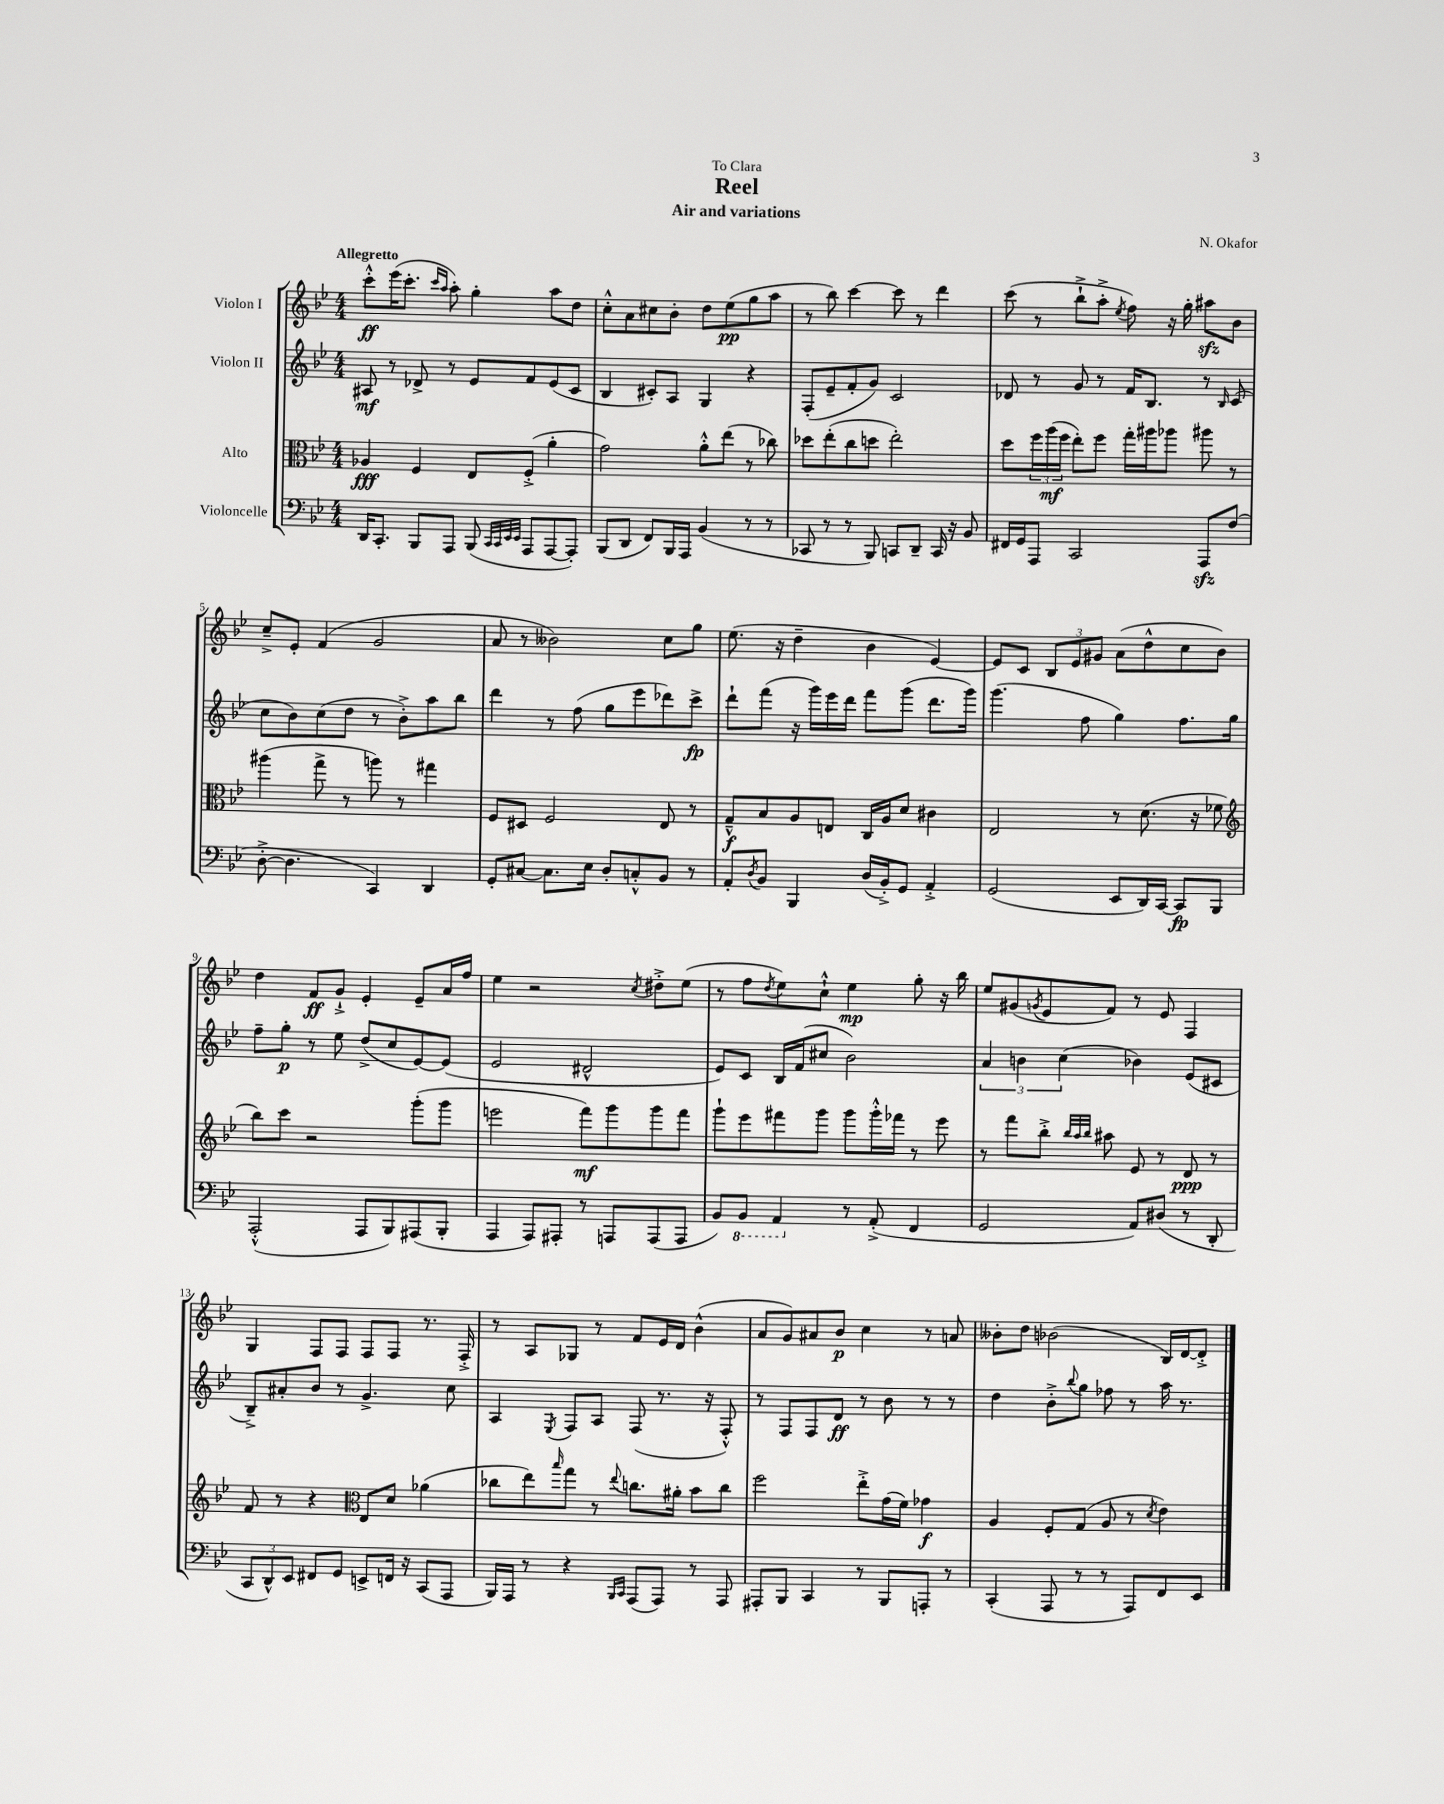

**kern	**kern	**kern	**kern
*staff4	*staff3	*staff2	*staff1
*clefF4	*clefC3	*clefG2	*clefG2
*k[b-e-]	*k[b-e-]	*k[b-e-]	*k[b-e-]
*M4/4	*M4/4	*M4/4	*M4/4
16DD	4A-	8A#	8ccc'^^
8.CC'	.	.	.
.	.	8r	(16eee-
.	.	.	8.ccc'
8BBB-	4F	8d-^	.
.	.	.	16qqccc
.	.	.	16qqaa
8AAA	.	8r	8aa')
(8BBB-	8E-	8e-	4gg'
32qqCC	.	.	.
32qqCC	.	.	.
32qqEE-	.	.	.
32qqEE-	.	.	.
8AAA	(8F'^	8f	.
[8AAA	4a'	(8e-	8aa
8AAA'])	.	8c	8dd
=	=	=	=
(8BBB-	2g)	4B-	8cc'^^
8DD	.	.	8a
8FF)	.	8c#')	8cc#
16BBB-	.	8A	8b-'
16AAA	.	.	.
(4BB-	8a'^^	4G	8dd
.	(8ee-	.	(8ee-
8r	8r	4r	8gg
8r	8cc-)	.	8aa
=	=	=	=
8CC-	8dd-	(8F'	8r
8r	(8ee-'	8e-~	8bb-)
8r	8cc	8f'	[4ccc
8BBB-)	8dd	8g)	.
8CC	2ee-')	2c	8ccc]
8DD~	.	.	8r
16CC	.	.	4ddd
16r	.	.	.
8BB-	.	.	.
=	=	=	=
16FF#	8dd	8d-	(8ccc
16GG	.	.	.
8AAA	24ff	8r	8r
.	(24aa	.	.
.	24ff	.	.
2CC	8ee-')	8g	8bb-`^
.	8ff	8r	8aa'^
.	.	.	8qee-
.	16gg'	16f	8ff)
.	16aa#	8.B-	.
.	8aa-	.	16r
.	.	.	16gg'
8AAA	8aa#	8r	8aa#
.	.	16qqB-	.
(8F	8r	(8c	8b-
=	=	=	=
[8D'^	(4aa#	8cc	8cc~^
4.D]	.	8b-)	8e-'
.	8gg^	(8cc	(4f
.	8r	8dd	.
4CC)	8aa)	8r	2g
.	8r	8b-'^)	.
4DD	4gg#	8aa	.
.	.	8bb-	.
=	=	=	=
8GG'	8F	4ddd	8a
[8C#	8D#	.	8r
8.C#]	2F	8r	2b--)
.	.	(8ff	.
16E-	.	.	.
8D'	.	8gg	.
8C'^^	.	8eee-	.
8BB-	8E-	8ddd-)	8cc
8r	8r	8ccc^	8gg
=	=	=	=
8AA'	8G~^^	8ddd`	(8.ee-
8qD	.	.	.
8BB-	8B-	(8fff	.
.	.	.	16r
4BBB-	8A	16r	4dd~
.	.	16ggg)	.
.	8E	16eee-	.
.	.	16ddd	.
(16D	16C	8fff	4b-
16BB-'^)	16A	.	.
8GG	8d	(8ggg	.
4AA'^	4c#	8.ddd	[4e-)
.	.	16ggg)	.
=	=	=	=
(2GG	2E-	(4.ggg	8e-]
.	.	.	8c
.	.	.	12B-
.	.	.	12e-
.	.	8ff	.
.	.	.	12g#
8EE-	8r	4gg)	(8a
16DD)	(8.d	.	8dd^^
[16CC	.	.	.
8CC]	.	8.ff	8cc
.	16r	.	.
8BBB-	8f-	.	8b-)
.	.	16gg	.
=	=	=	=
*	*clefG2	*	*
(2AAA'^^	8bb-)	8ff~	4dd
.	8ccc	8gg'	.
.	2r	8r	8f
.	.	8ee-	8g`^
8AAA	.	(8dd^	4e-'
8BBB-)	.	8cc	.
(8AAA#	(8ggg'	[8e-)	8e-~
8BBB-'	8ggg	(8e-]	16a
.	.	.	16ff
=	=	=	=
4AAA	2eee	2e-	4ee-
8AAA)	.	.	2r
8AAA#'	.	.	.
8r	8fff)	2d#^^	.
8AAA	8ggg	.	.
.	.	.	8qcc
(8AAA	8ggg	.	8dd#'^
8AAA	8fff	.	(8ee-
=	=	=	=
8BB-)	8ggg`	8e-)	8r
8BBB-	8eee-	8c	8ff
.	.	.	8qdd
4AAA	8fff#	16B-	8ee-)
.	.	(16f	.
.	8ggg	8cc#	8cc`^^
8r	8ggg	2b-)	4ee-
(8AA'^	16ggg'^^	.	.
.	16fff-	.	.
4FF	8r	.	8gg'
.	8eee-	.	16r
.	.	.	16bb-
=	=	=	=
2GG	8r	6a	8ee-
.	8fff	.	(8g#
.	.	6b	.
.	.	.	8qg
.	8bb-'^	.	8e-
.	.	(6cc	.
.	32qqbb-	.	.
.	32qqaa	.	.
.	32qqbb-	.	.
.	8aa#	.	8f)
8AA)	8e-	4b-)	8r
(8D#	8r	.	8e-
8r	8d	(8e-	4F
8DD'	8r	8c#	.
=	=	=	=
12CC	8f	8B-~^)	4G
12DD^^)	.	.	.
.	8r	8a#'	.
12EE-	.	.	.
8FF#	4r	8b-	8F
8GG	.	8r	8F
*	*clefC3	*	*
8EE^	8E-	4.g^	8F
16FF	8d	.	8F
16r	.	.	.
(8CC	(4a-	.	8.r
8AAA	.	8cc	.
.	.	.	16F'^
=	=	=	=
16BBB-)	8cc-	4A	8r
16AAA	.	.	.
8r	8ee-)	.	8A
.	16qqbb-	8qE-	.
4r	8gg	8F	8G-
.	8r	8A	8r
16qqBBB-	.	.	.
16qqCC	8qqee-	.	.
(8AAA	8.cc	(8F	8f
8AAA)	.	8.r	16e-
.	16a#'	.	16d
8r	8b-	.	(4b-^^
.	.	16r	.
8AAA	8cc	8F'^^)	.
=	=	=	=
8AAA#'	2ff	8r	8a
8BBB-	.	8F	8g)
4CC	.	8F	8a#
.	.	8d	8b-
8r	8ee-'^	8r	4cc
8BBB-	(16g	8b-	.
.	16f)	.	.
8AAA'	4g-	8r	8r
8r	.	8r	8a
=	=	=	=
(4CC'	4A	4dd	8b--'
.	.	.	8dd
8AAA	8F'	8b-'^	(2b-
.	.	8qqbb-	.
8r	(8G	8gg	.
8r	8A	8ff-	.
8AAA)	8r	8r	.
.	8qd	.	.
8FF	4e-)	16aa	16B-)
.	.	8.r	[16d
8EE-	.	.	8d'^]
==	==	==	==
*-	*-	*-	*-
